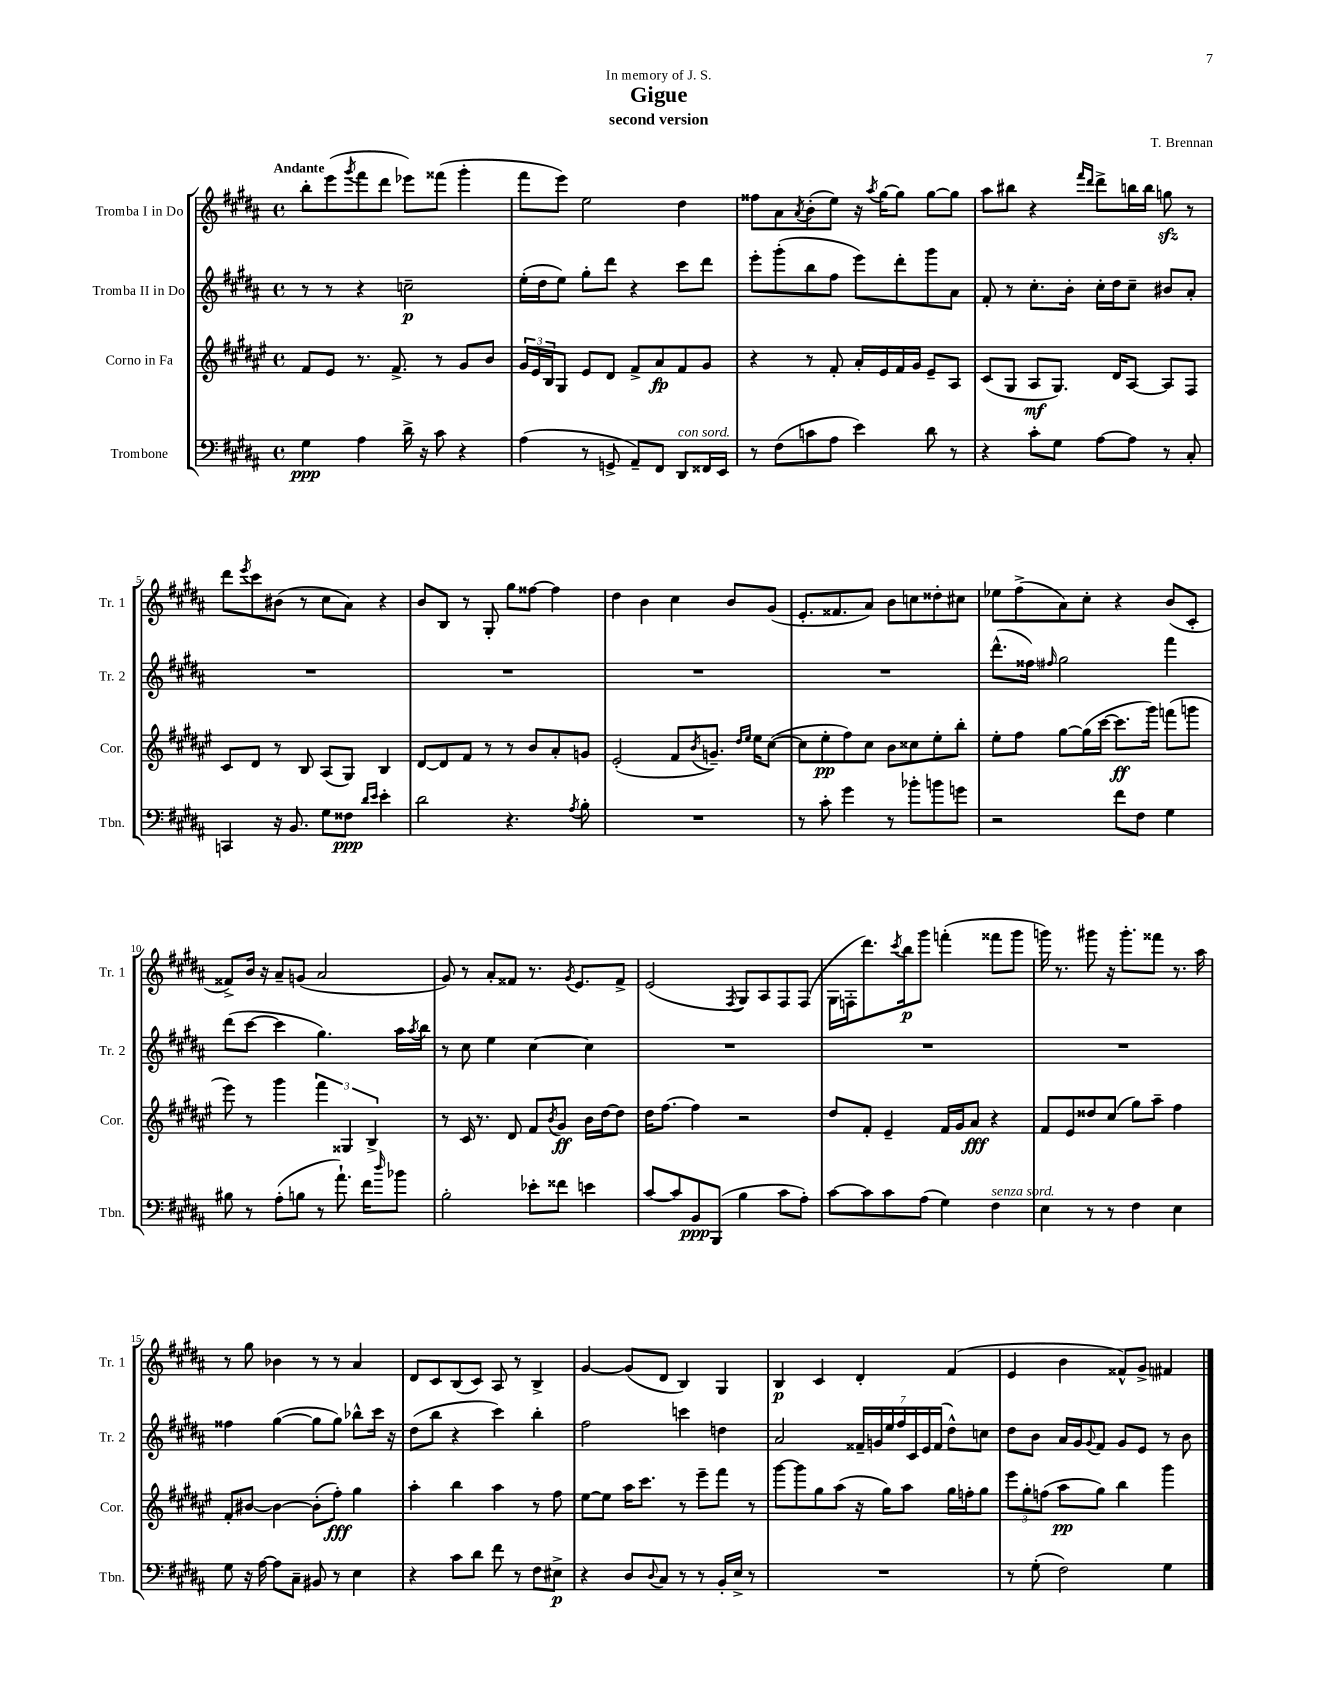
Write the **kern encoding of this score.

**kern	**dynam	**kern	**dynam	**kern	**dynam	**kern	**dynam
*part4	*part4	*part3	*part3	*part2	*part2	*part1	*part1
*staff4	*staff4	*staff3	*staff3	*staff2	*staff2	*staff1	*staff1
*I"Trombone	*	*I"Corno in Fa	*	*I"Tromba II in Do	*	*I"Tromba I in Do	*
*I'Tbn.	*	*I'Cor.	*	*I'Tr. 2	*	*I'Tr. 1	*
*clefF4	*	*clefG2	*	*clefG2	*	*clefG2	*
*k[f#c#g#d#a#]	*	*k[f#c#g#d#a#e#]	*	*k[f#c#g#d#a#]	*	*k[f#c#g#d#a#]	*
*M4/4	*	*M4/4	*	*M4/4	*	*M4/4	*
*met(c)	*	*met(c)	*	*met(c)	*	*met(c)	*
=1	=1	=1	=1	=1	=1	=1	=1
!	!	!	!	!	!	!LO:TX:a:B:t=Andante	!
4G#\	ppp	8f#/L	.	8r	.	8bb'\L	.
.	.	8e#/J	.	8r	.	(8eee\	.
.	.	.	.	.	.	8qggg#/	.
4A#\	.	8.r	.	4r	.	8fff#\	.
.	.	.	.	.	.	8ddd#\J	.
.	.	8.f#^/	.	.	.	.	.
16d#^\	.	.	.	2ccn~\	p	8eee-X\L)	.
16r	.	.	.	.	.	.	.
8c#\	.	8r	.	.	.	(8fff##X\J	.
4r	.	8g#/L	.	.	.	4ggg#'\	.
.	.	8b/J	.	.	.	.	.
=2	=2	=2	=2	=2	=2	=2	=2
(4A#\	.	24g#/LL	.	(16ee'\LL	.	8fff#\L	.
.	.	24e#/	.	.	.	.	.
.	.	.	.	16dd#\J	.	.	.
.	.	24B/J	.	.	.	.	.
.	.	8G#/J	.	8ee\J)	.	8eee\J)	.
8r	.	8e#/L	.	8gg#'\L	.	2ee\	.
8GGn^/	.	8d#/J	.	8ddd#\J	.	.	.
8AA#~/L)	.	8f#^/L	.	4r	.	.	.
8FF#/J	.	8a#/	fp	.	.	.	.
!LO:TX:a:i:t=con sord.	!	!	!	!	!	!	!
8DD#/L	.	8f#/	.	8ccc#\L	.	4dd#\	.
16FF##X/L	.	8g#/J	.	8ddd#\J	.	.	.
16EE/JJ	.	.	.	.	.	.	.
=3	=3	=3	=3	=3	=3	=3	=3
8r	.	4r	.	8eee'\L	.	8ff##X\L	.
(8F#\L	.	.	.	(8ggg#'\	.	8a#\	.
.	.	.	.	.	.	8qa#/	.
8cn\	.	8r	.	8bb\	.	(8b'\	.
8A#\J	.	8f#'/	.	8ff#\J	.	8ee\J)	.
4e\)	.	16a#'/LL	.	8eee\L)	.	16r	.
.	.	.	.	.	.	8qaa#/	.
.	.	16e#/	.	.	.	[16gg#\KL	.
.	.	16f#/	.	8ddd#'\	.	8gg#\J]	.
.	.	16g#/JJ	.	.	.	.	.
8d#\	.	8e#~/L	.	8ggg#\	.	[8gg#\L	.
8r	.	8A#/J	.	8a#\J	.	8gg#\J]	.
=4	=4	=4	=4	=4	=4	=4	=4
4r	.	(8c#/L	.	8f#'/	.	8aa#\L	.
.	.	8G#/J	.	8r	.	8bb#X\J	.
8c#'\L	.	8A#/L	mf	8.cc#'\L	.	4r	.
8G#\J	.	8.G#/J)	.	.	.	.	.
.	.	.	.	16b'\Jk	.	.	.
.	.	.	.	.	.	16qqfff#/LL	.
.	.	.	.	.	.	16qqddd#/JJ	.
[8A#\L	.	.	.	16cc#'\LL	.	8ddd#^\L	.
.	.	16d#/KL	.	16dd#\J	.	.	.
8A#\J]	.	[8A#/J	.	8cc#~\J	.	16bbn\L	.
.	.	.	.	.	.	16bb\JJ	.
8r	.	8A#/L]	.	8b#X/L	.	8ggnzz\	.
8C#'/	.	8F#/J	.	8a#'/J	.	8r	.
!!LO:LB:g=z
=5	=5	=5	=5	=5	=5	=5	=5
4CCn/	.	8c#/L	.	1r	.	8ddd#\L	.
.	.	.	.	.	.	8qeee/	.
.	.	8d#/J	.	.	.	8ccc#\	.
16r	.	8r	.	.	.	(8b#X\J	.
8.BB/	.	.	.	.	.	.	.
.	.	8B/	.	.	.	8r	.
8G#\L	.	(8A#/L	.	.	.	8cc#\L	.
8F##X\J	ppp	8G#/J)	.	.	.	8a#\J)	.
16qqd#/LL	.	.	.	.	.	.	.
16qqe/JJ	.	.	.	.	.	.	.
4e'\	.	4B/	.	.	.	4r	.
=6	=6	=6	=6	=6	=6	=6	=6
2d#\	.	[8d#/L	.	1r	.	8b/L	.
.	.	8d#/]	.	.	.	8B/J	.
.	.	8f#/J	.	.	.	8r	.
.	.	8r	.	.	.	8G#'/	.
4.r	.	8r	.	.	.	8gg#\L	.
.	.	8b/L	.	.	.	[8ff##X\J	.
.	.	8a#'/	.	.	.	4ff##\]	.
8qA#/	.	.	.	.	.	.	.
8B'\	.	8gn/J	.	.	.	.	.
=7	=7	=7	=7	=7	=7	=7	=7
1r	.	(2e#'/	.	1r	.	4dd#\	.
.	.	.	.	.	.	4b\	.
.	.	8f#/L	.	.	.	4cc#\	.
.	.	8qb/	.	.	.	.	.
.	.	8.gn~/J)	.	.	.	.	.
.	.	.	.	.	.	8b/L	.
.	.	16qqdd#/LL	.	.	.	.	.
.	.	16qqee#/JJ	.	.	.	.	.
.	.	16ee#\KL	.	.	.	.	.
.	.	([8cc#\J	.	.	.	(8g#/J	.
=8	=8	=8	=8	=8	=8	=8	=8
8r	.	8cc#\L]	.	1r	.	8.e'/L	.
8c#'\	.	8ee#'\	pp	.	.	.	.
.	.	.	.	.	.	8.f##X/	.
4g#\	.	8ff#\)	.	.	.	.	.
.	.	8cc#\J	.	.	.	8a#/J)	.
8r	.	8b\L	.	.	.	8b\L	.
8b-X'\L	.	8cc##X\	.	.	.	8ccn\	.
8bn\	.	8ee#'\	.	.	.	8dd##X'\	.
8gn\J	.	8bb'\J	.	.	.	8cc#X\J	.
=9	=9	=9	=9	=9	=9	=9	=9
2r	.	8ee#'\L	.	(8.ddd#^^\L	.	8ee-X\L	.
.	.	8ff#\J	.	.	.	(8ff#^\	.
.	.	.	.	16ff##X\Jk)	.	.	.
.	.	.	.	16qqff#X/	.	.	.
.	.	[8gg#\L	.	2gg#\	.	8a#\)	.
.	.	(16gg#\L]	.	.	.	8cc#'\J	.
.	.	[16ccc#\JJ	.	.	.	.	.
8f#\L	.	8.ccc#\L]	ff	.	.	4r	.
8F#\J	.	.	.	.	.	.	.
.	.	16ggg#\Jk)	.	.	.	.	.
4G#\	.	(8fffn\L	.	4fff#\	.	(8b/L	.
.	.	8gggn\J	.	.	.	8c#'/J	.
!!LO:LB:g=z
=10	=10	=10	=10	=10	=10	=10	=10
8B#X\	.	8eee#\)	.	(8ddd#\L	.	8f##X^/L)	.
8r	.	8r	.	[8ccc#\J	.	16b/Jk	.
.	.	.	.	.	.	16r	.
(8A#'\L	.	4ggg#\	.	4ccc#\]	.	8a#~/L	.
8Bn\J	.	.	.	.	.	(8gn/J	.
8r	.	6fff#\	.	4.gg#\)	.	2a#/	.
8.a#`\)	.	.	.	.	.	.	.
.	.	6G##X/	.	.	.	.	.
16f#\KL	.	.	.	.	.	.	.
.	.	6B^/	.	.	.	.	.
16qqdd#/	.	.	.	.	.	.	.
8b-X\J	.	.	.	16aa#\LL	.	.	.
.	.	.	.	8qaa#/	.	.	.
.	.	.	.	16bb\JJ	.	.	.
=11	=11	=11	=11	=11	=11	=11	=11
2B'\	.	8r	.	8r	.	8g#/)	.
.	.	16c#/	.	8cc#\	.	8r	.
.	.	8.r	.	.	.	.	.
.	.	.	.	4ee\	.	8a#'/L	.
.	.	8d#/	.	.	.	8f##X/J	.
8e-X'\L	.	8f#/L	.	[4cc#\	.	8.r	.
.	.	8qb/	.	.	.	.	.
8f##X\J	.	8g#/J	ff	.	.	.	.
.	.	.	.	.	.	8qg#/	.
.	.	.	.	.	.	8.e/L	.
4en\	.	16b\LL	.	4cc#\]	.	.	.
.	.	[16dd#\J	.	.	.	.	.
.	.	8dd#\J]	.	.	.	8f##^/J	.
=12	=12	=12	=12	=12	=12	=12	=12
[8c#/L	.	16dd#\KL	.	1r	.	(2e/	.
.	.	[8.ff#\J	.	.	.	.	.
8c#/]	.	.	.	.	.	.	.
8BB/	ppp	4ff#\]	.	.	.	.	.
(8BBB/J	.	.	.	.	.	.	.
.	.	.	.	.	.	8qF#/	.
4B\	.	2r	.	.	.	8G#/L)	.
.	.	.	.	.	.	8A#/	.
8c#\L	.	.	.	.	.	8F#/	.
8A#'\J)	.	.	.	.	.	(8F#/J	.
=13	=13	=13	=13	=13	=13	=13	=13
[8c#\L	.	8dd#/L	.	1r	.	16G#\LL	.
.	.	.	.	.	.	16Fn'\J	.
8c#\]	.	8f#'/J	.	.	.	8.ddd#\)	.
8c#\	.	4e#~/	.	.	.	.	.
.	.	.	.	.	.	8qccc#/	.
.	.	.	.	.	.	16bb\k	p
(8A#\J	.	.	.	.	.	8ggg#\J	.
4G#\)	.	16f#/LL	.	.	.	(4fffn'\	.
.	.	16g#/J	.	.	.	.	.
.	.	8a#/J	fff	.	.	.	.
!LO:TX:a:i:t=senza sord.	!	!	!	!	!	!	!
4F#\	.	4r	.	.	.	8fff##X\L	.
.	.	.	.	.	.	8ggg#\J	.
=14	=14	=14	=14	=14	=14	=14	=14
4E\	.	8f#/L	.	1r	.	16gggn\)	.
.	.	.	.	.	.	8.r	.
.	.	8e#/	.	.	.	.	.
8r	.	8dd##X/	.	.	.	8ggg#X\	.
8r	.	(8cc#/J	.	.	.	16r	.
.	.	.	.	.	.	8.ggg#'\L	.
4F#\	.	8gg#\L)	.	.	.	.	.
.	.	8aa#~\J	.	.	.	8fff##X\J	.
4E\	.	4ff#\	.	.	.	8.r	.
.	.	.	.	.	.	16aa#\	.
!!LO:LB:g=z
=15	=15	=15	=15	=15	=15	=15	=15
8G#\	.	8f#'/L	.	4ff##X\	.	8r	.
16r	.	[8b#X/J	.	.	.	8gg#\	.
[16A#\	.	.	.	.	.	.	.
8A#\L]	.	4b#\_	.	([4gg#\	.	4b-X\	.
8C#~\J	.	.	.	.	.	.	.
8BB#X/	.	(8b#'\L]	.	8gg#\L]	.	8r	.
8r	.	8ff#'\J)	fff	8gg#\J)	.	8r	.
4E\	.	4gg#\	.	8bb-X^^\L	.	4a#/	.
.	.	.	.	16ccc#\Jk	.	.	.
.	.	.	.	16r	.	.	.
=16	=16	=16	=16	=16	=16	=16	=16
4r	.	4aa#'\	.	(8dd#\L	.	8d#/L	.
.	.	.	.	8bb\J	.	8c#/	.
8c#\L	.	4bb\	.	4r	.	(8B/	.
8d#\J	.	.	.	.	.	8c#/J)	.
8f#\	.	4aa#\	.	4ccc#\)	.	8A#/	.
8r	.	.	.	.	.	8r	.
8F#\L	.	8r	.	4bb'\	.	4B^/	.
8E#X^\J	p	8ff#\	.	.	.	.	.
=17	=17	=17	=17	=17	=17	=17	=17
4r	.	[8ee#\L	.	2ff#\	.	[4g#/	.
.	.	8ee#\J]	.	.	.	.	.
8D#/L	.	16aa#\KL	.	.	.	(8g#/L]	.
.	.	8.ccc#\J	.	.	.	.	.
8qqD#/	.	.	.	.	.	.	.
8C#/J	.	.	.	.	.	8d#/J	.
8r	.	8r	.	4cccn\	.	4B/)	.
8r	.	8eee#~\L	.	.	.	.	.
16BB'/LL	.	8fff#\J	.	4ddn\	.	4G#/	.
16E^/JJ	.	.	.	.	.	.	.
8r	.	8r	.	.	.	.	.
=18	=18	=18	=18	=18	=18	=18	=18
1r	.	[8ggg#\L	.	2a#/	.	4B/	p
.	.	8ggg#\]	.	.	.	.	.
.	.	8gg#\	.	.	.	4c#/	.
.	.	(8aa#\J	.	.	.	.	.
.	.	16r	.	28f##X~/LL	.	4d#'/	.
.	.	.	.	28gn/	.	.	.
.	.	16gg#\KL)	.	.	.	.	.
.	.	.	.	28ee/	.	.	.
.	.	.	.	28ff#/	.	.	.
.	.	8aa#\J	.	.	.	.	.
.	.	.	.	28c#/	.	.	.
.	.	.	.	28e/	.	.	.
.	.	.	.	(28f##/JJ	.	.	.
.	.	16gg#\LL	.	8dd#^^\L)	.	(4f#/	.
.	.	16ffn'\J	.	.	.	.	.
.	.	8gg#\J	.	8ccn\J	.	.	.
=19	=19	=19	=19	=19	=19	=19	=19
8r	.	12eee#\L	.	8dd#\L	.	4e/	.
.	.	12gg#'\	.	.	.	.	.
(8G#'\	.	.	.	8b\J	.	.	.
.	.	(12ffn\J	.	.	.	.	.
2F#\)	.	8aa#\L	pp	16a#/LL	.	4b\	.
.	.	.	.	16g#/J	.	.	.
.	.	.	.	8qqg#/	.	.	.
.	.	8gg#\J)	.	8f#/J	.	.	.
.	.	4bb\	.	8g#/L	.	8f##X^^/L)	.
.	.	.	.	8e/J	.	8g#^/J	.
4G#\	.	4ggg#\	.	8r	.	4f#X/	.
.	.	.	.	8b\	.	.	.
==	==	==	==	==	==	==	==
*-	*-	*-	*-	*-	*-	*-	*-
